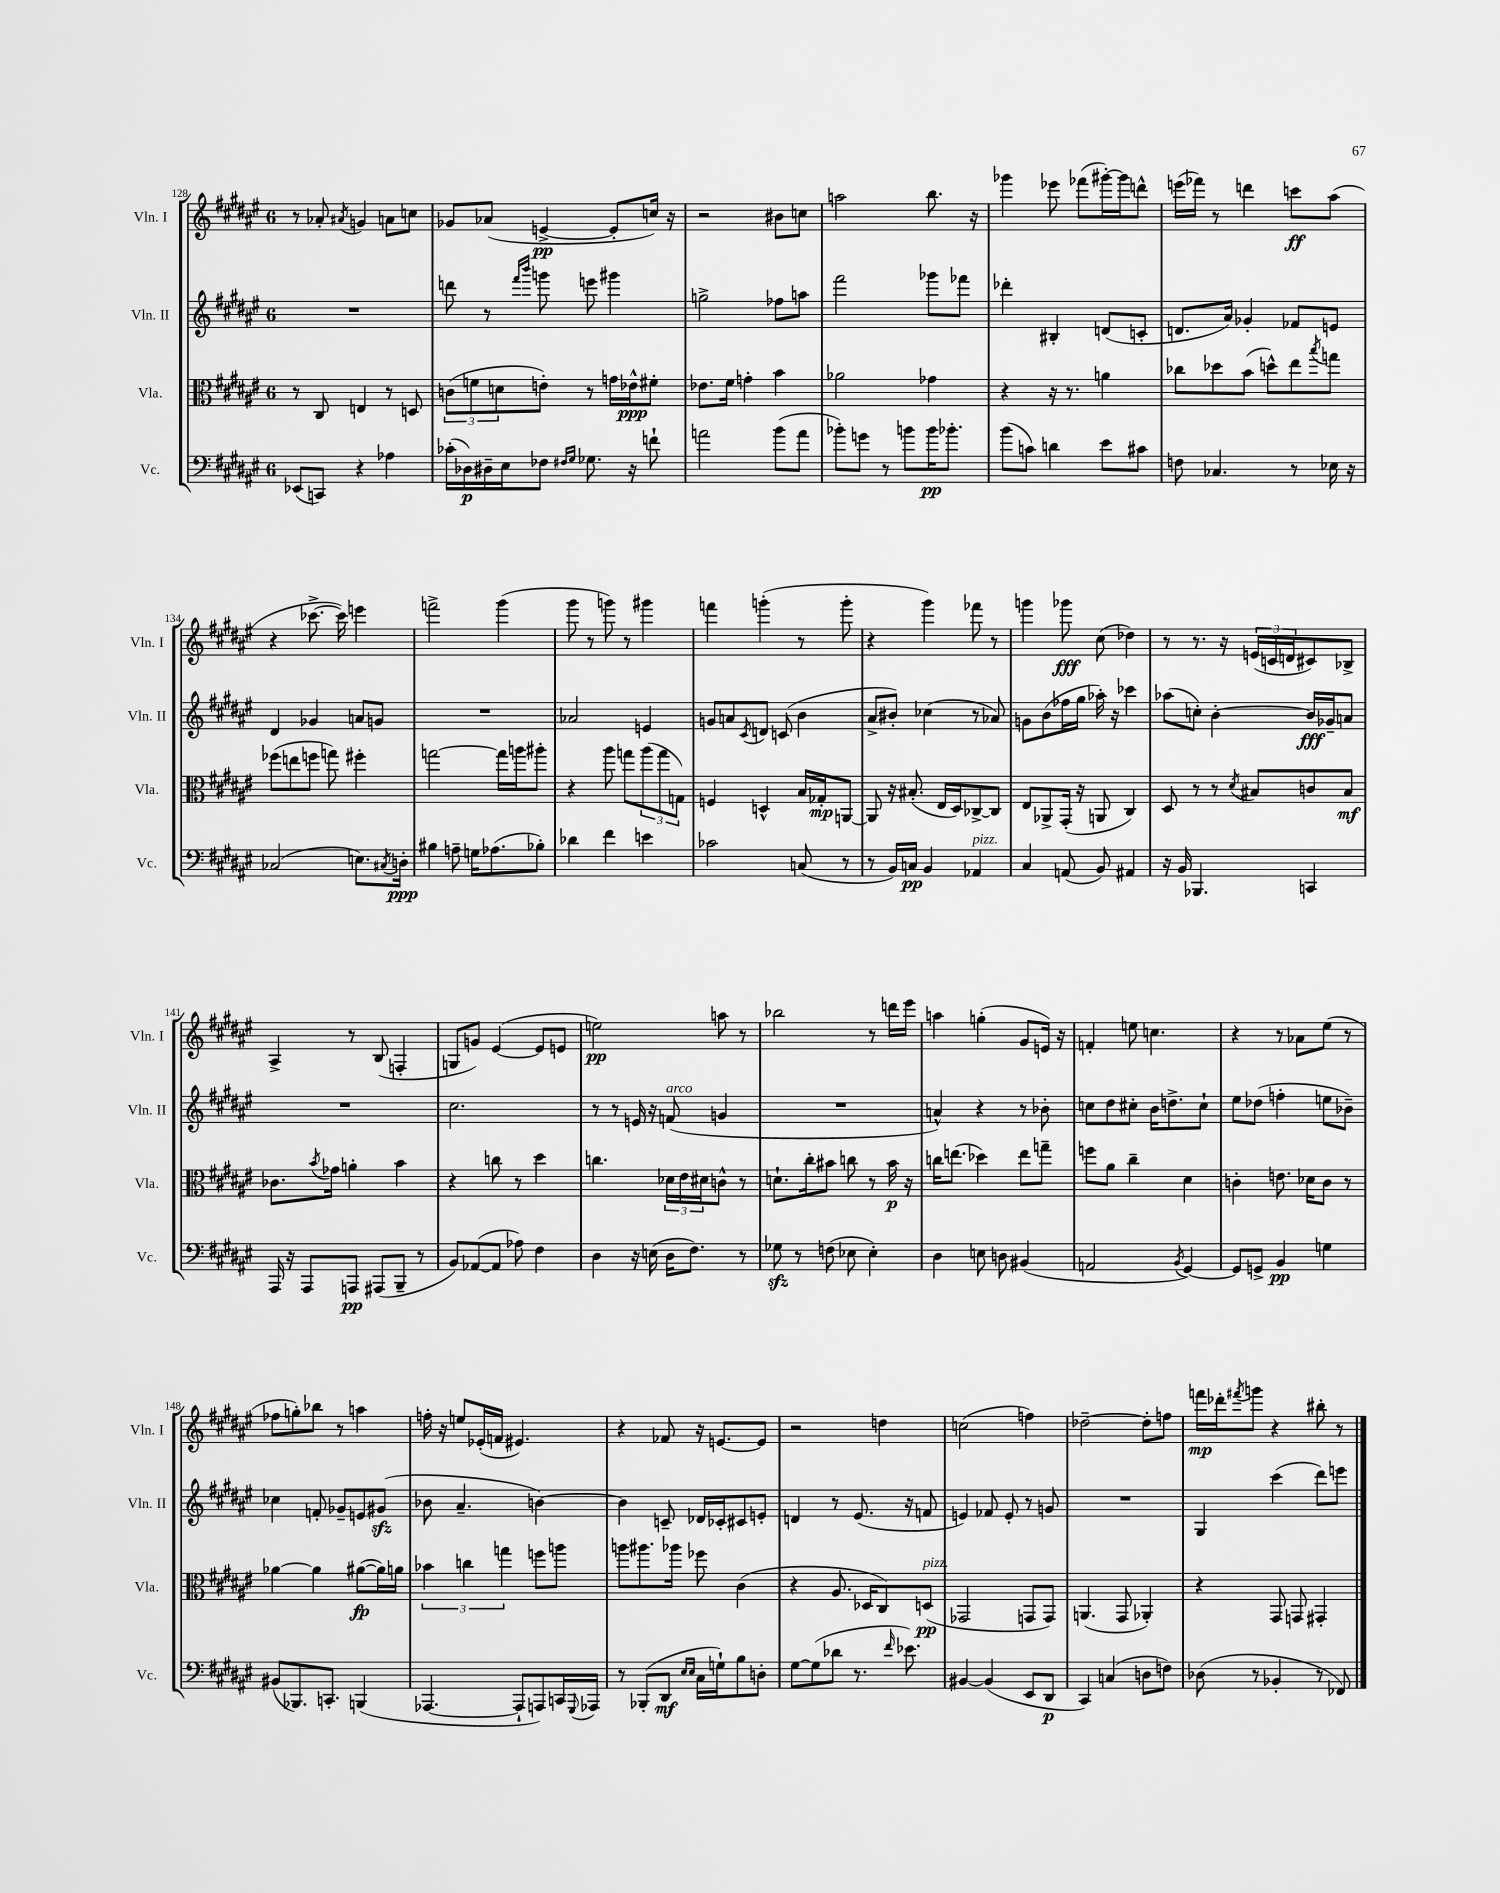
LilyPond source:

<<
\new StaffGroup <<
\new Staff = "s0" \with { instrumentName = "Vln. I" shortInstrumentName = "Vln. I" } {
    \clef treble \key fis \major \once \override Staff.TimeSignature.style = #'single-digit \time 6/8
    r8 aes'8-. \acciaccatura { ais'8 } g'4 a'8 c''8 |
    ges'8 aes'8( e'4~->\pp e'8-. c''16) r16 |
    r2 bis'8 c''8 |
    a''2 b''8. r16 |
    ges'''4 ees'''8 fes'''8( gis'''16~-.) gis'''16 d'''8-^ |
    e'''16( fes'''16) r8 d'''4 c'''8\ff ais''8( |
    r4 ces'''8.~-> ces'''16) e'''4 |
    f'''2-> gis'''4( |
    gis'''8 r8 g'''8) r8 gis'''4 |
    f'''4 g'''4-.( r8 g'''8-. |
    r4 gis'''4) fes'''8 r8 |
    g'''4 ges'''8\fff cis''8( des''4) |
    r8 r8. r16 \tuplet 3/2 { e'16( c'16 d'16 } cis'8) bes8-> |
    ais4-> r8 b8( f4-. |
    g8 g'8) eis'4~( eis'8 e'8 |
    e''2\pp) a''8 r8 |
    bes''2 r8 d'''16 eis'''16 |
    a''4 g''4-.( gis'8 e'16) r16 |
    f'4-. e''8 c''4. |
    r4 r8 aes'8 eis''8( r8 |
    fes''8 g''8-.) bes''8 r8 a''4 |
    f''16-. r16 e''8 ees'16-.( f'16 eis'4.) |
    r4 fes'8 r16 e'8.~ e'8 |
    r2 d''4 |
    c''2( f''4) |
    des''2~-- des''8-. f''8 |
    f'''16\mp des'''16-. \acciaccatura { fis'''8 } g'''8 r4 bis''8-. r8 \bar "|." |
}
\new Staff = "s1" \with { instrumentName = "Vln. II" shortInstrumentName = "Vln. II" } {
    \clef treble \key fis \major \once \override Staff.TimeSignature.style = #'single-digit \time 6/8
    R2. |
    d'''8 r8 \grace { fis'''16 b'''16 } g'''8 e'''8 gis'''4 |
    g''2-> fes''8 a''8 |
    fis'''2 ges'''8 fes'''8 |
    des'''4-. bis4-. d'8( c'8-. |
    d'8. ais'16) ges'4-. fes'8 e'8 |
    dis'4 ges'4 a'8 g'8 |
    R2. |
    aes'2 e'4 |
    g'8 a'8 \acciaccatura { cis'8 } d'8 c'8( b'4 |
    ais'8-> bis'8-.) ces''4( r8 aes'8) |
    g'8 b'8( fes''16 gis''16 aes''16-.) r16 ces'''4 |
    aes''8( c''8-.) b'4~-. b'16\fff ges'16-- a'8 |
    R2. |
    cis''2. |
    r8 r8 e'16 r16 f'8^\markup { \italic "arco" }( g'4 |
    R2. |
    a'4-^) r4 r8 bes'8-. |
    c''8 dis''8 cis''8-. b'16 d''8.-> cis''8-! |
    eis''8 des''8( f''4-. e''8 bes'8--) |
    ces''4 f'8-. ges'8-- e'8 gis'8\sfz( |
    bes'8 ais'4.-- b'4~) |
    b'4 c'8-- des'16 ces'16-. cis'8 e'8-. |
    d'4 r8 eis'8.( r16 f'8 |
    e'4) fes'8 e'8-. r8 g'8 |
    R2. |
    gis4 cis'''4( dis'''8) e'''8 \bar "|." |
}
\new Staff = "s2" \with { instrumentName = "Vla." shortInstrumentName = "Vla." } {
    \clef alto \key fis \major \once \override Staff.TimeSignature.style = #'single-digit \time 6/8
    r8 cis8 e4 r8 d8 |
    \tuplet 3/2 { c'8( f'8 d'8 } e'8-.) r8 g'16 ees'16-^\ppp fis'8-. |
    ees'8. fis'16 g'4-. b'4 |
    aes'2 ges'4 |
    r4 r16 r8. a'4 |
    ces''8 des''8 b'8( d''8-^) eis''8 \acciaccatura { b''8 } g''8 |
    fes''8( e''8 f''8 g''8) fis''4-. |
    g''2~ g''16 a''16 ais''8-. |
    r4 ais''8 g''8 \tuplet 3/2 { ais''8( g''8 g8) } |
    f4 d4-^ b16 ges16-.\mp a,8~ |
    a,8 r16 bis8.-.( eis16 dis16) ces8~-> ces8 |
    eis8 aes,8-> gis,16-.( r16 a,8 cis4) |
    dis8 r8 r8 \acciaccatura { dis'8 } bis8 c'8 bis8\mf |
    ces'8. \acciaccatura { b'8 } ges'16 a'4-. b'4 |
    r4 c''8 r8 dis''4 |
    c''4. \tuplet 3/2 { des'16 eis'16 dis'16 } c'8-^ r8 |
    d'8.-! cis''16-. bis'8 c''8 r8 bis'16\p r16 |
    c''16 e''8.( des''4) e''8 g''8-- |
    f''8 ais'8 cis''4-- dis'4 |
    c'4-. e'8. des'16 c'8 r8 |
    aes'4~ aes'4 ais'8~\fp( ais'16) a'16 |
    \tuplet 3/2 { bes'4 c''4 g''4 } f''8 a''8 |
    a''8 ais''8. aes''16 fes''8 cis'4( |
    r4 ais8. des16 cis8) d8\pp^\markup { \italic "pizz." }( |
    ges,2 g,8 g,8) |
    a,4.( gis,8 aes,4-.) |
    r4 gis,8 g,8 gis,4-. \bar "|." |
}
\new Staff = "s3" \with { instrumentName = "Vc." shortInstrumentName = "Vc." } {
    \clef bass \key fis \major \once \override Staff.TimeSignature.style = #'single-digit \time 6/8
    ees,8( c,8) r4 aes4 |
    ces'16-.( des16\p) dis16-- eis16 fes8 \grace { fis16 gis16 } ges8. r16 f'8-! |
    a'2 b'8( a'8 |
    bes'8-.) g'8 r8 b'8 b'16\pp bes'8.-. |
    b'8( c'8) d'4 eis'8 cis'8 |
    f8 ces4. r8 ees16 r16 |
    ces2( e8.) \acciaccatura { cis8 } d16-.\ppp |
    bis4 a8-- g16 aes8.( bes8-.) |
    des'4 fis'4 e'4 |
    ces'2 c8( r8 |
    r8 b,16) c16\pp b,4 aes,4^\markup { \italic "pizz." } |
    cis4 a,8( b,8) ais,4 |
    r16 b,16 bes,,4. c,4 |
    ais,,16 r16 ais,,8 a,,8\pp ais,,8( b,,8-- r8 |
    b,8) aes,8~( aes,8 aes8) fis4 |
    dis4 r16 e16( dis16 fis8.) r8 |
    ges8\sfz r8 f8( ees8 ees4-.) |
    dis4 e8 d8 bis,4( |
    a,2 \acciaccatura { b,8 } gis,4~) |
    gis,8 g,8-> b,4\pp g4 |
    bis,8( bes,,8.) c,8.-. b,,4( |
    aes,,4.~ aes,,8-! a,,8) c,16 \appoggiatura { gis,,8 } aes,,16 |
    r8 bes,,8-.( dis,8\mf \grace { eis16 eis16 } cis16 g16-!) b8 d8-. |
    gis8~ gis8( des'8 r8. \grace { fis'16 } ees'8.) |
    bis,4~ bis,4( eis,8 dis,8\p |
    cis,4) c4( d8 f8) |
    des8( r8 bes,4-. r8 fes,8) \bar "|." |
}
>>
>>
\layout { \context { \Score currentBarNumber = #128 } }
